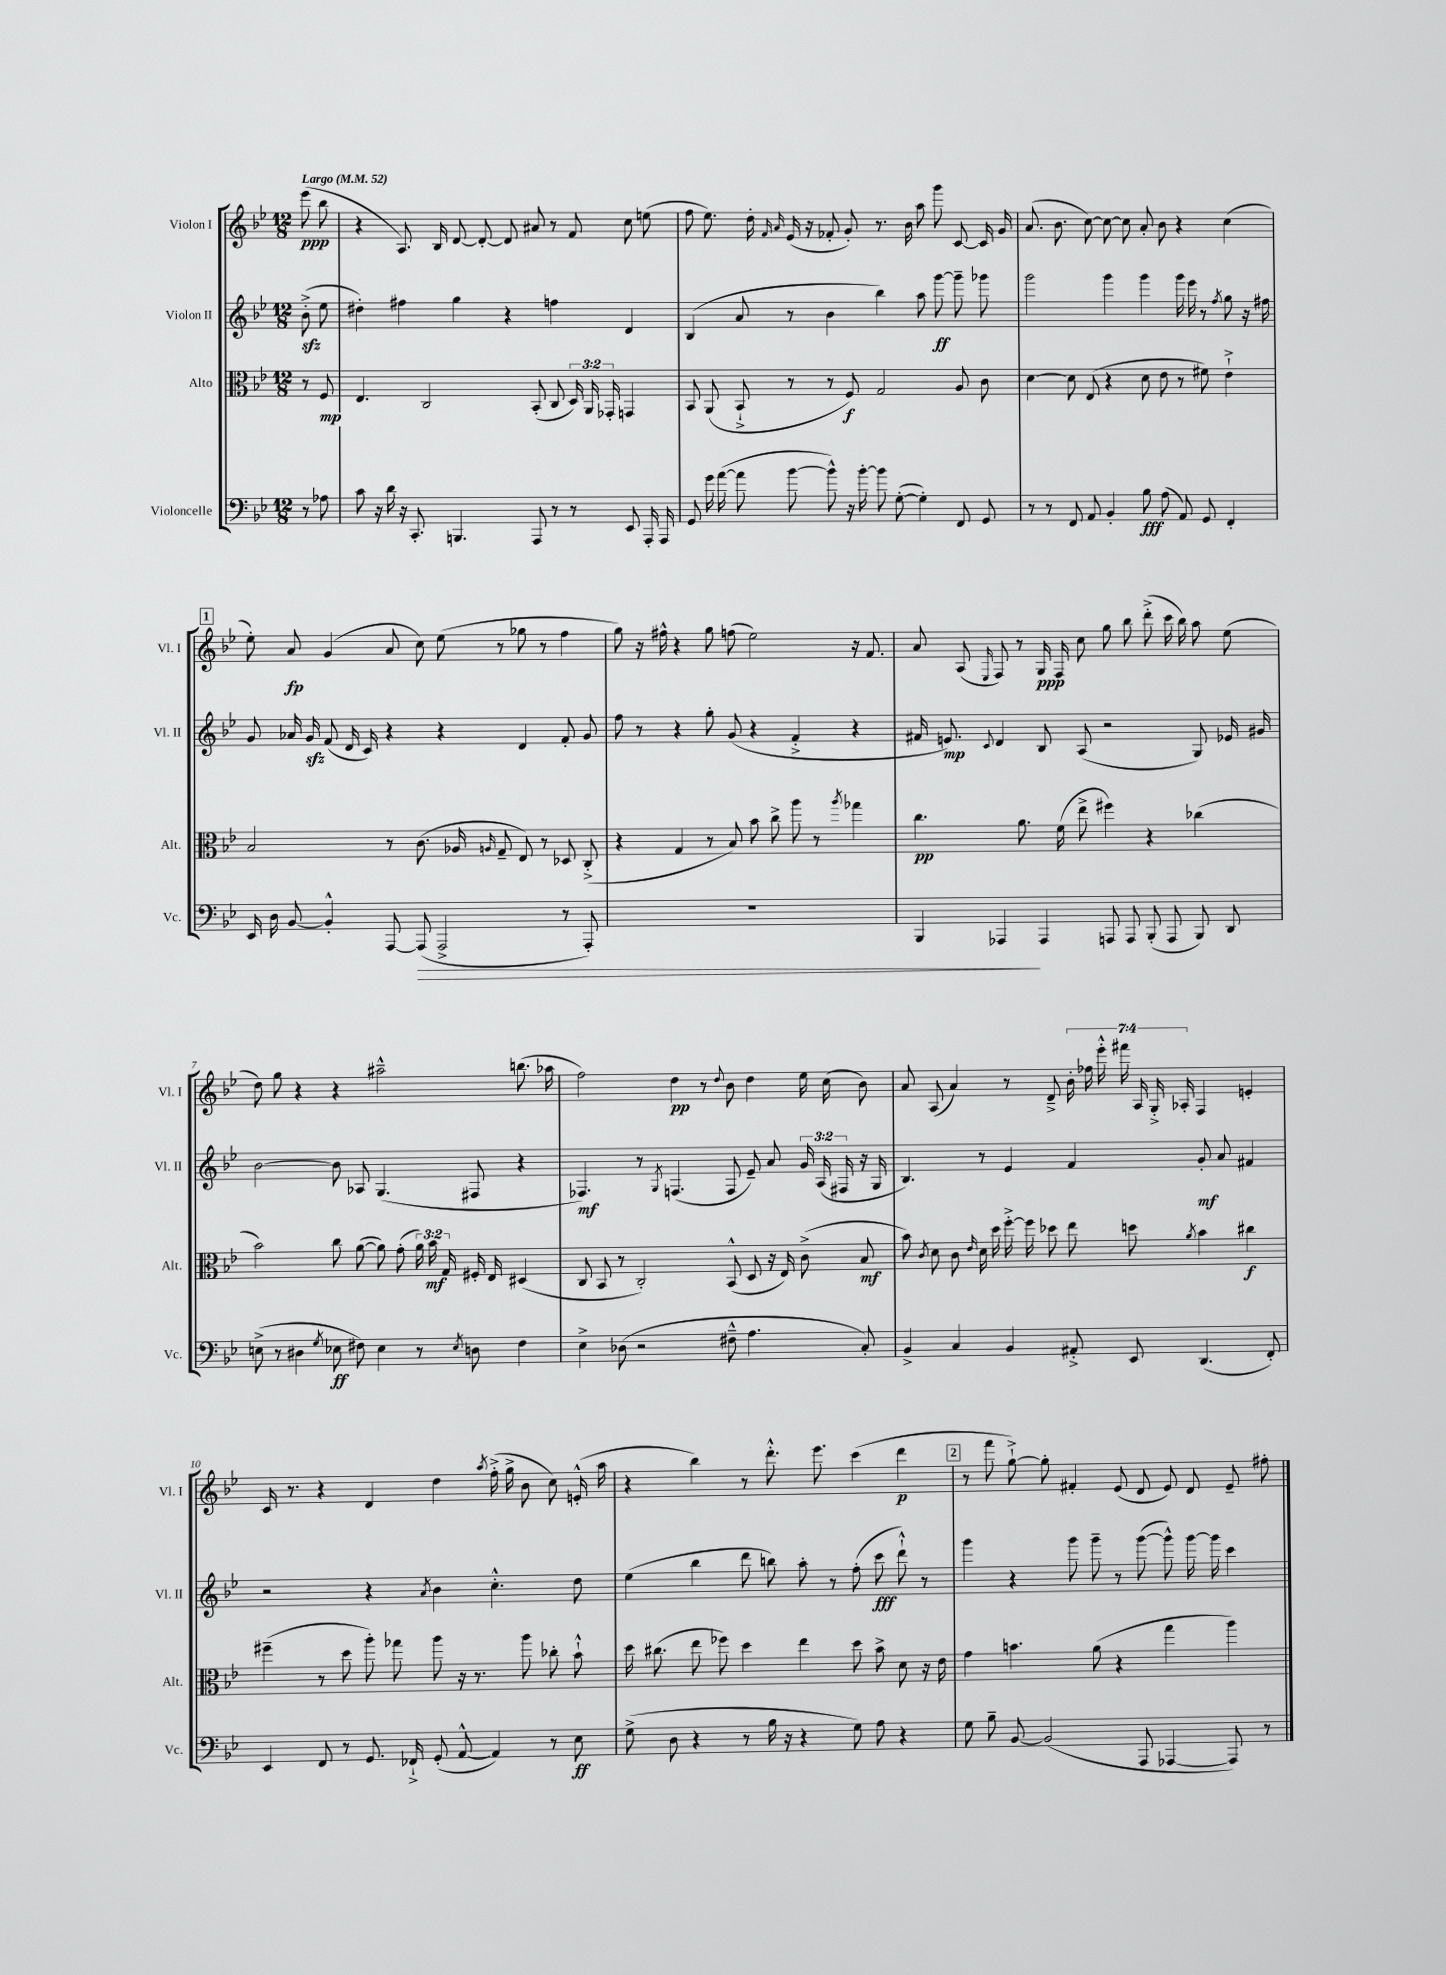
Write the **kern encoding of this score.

**kern	**dynam	**kern	**dynam	**kern	**dynam	**kern	**dynam
*part4	*part4	*part3	*part3	*part2	*part2	*part1	*part1
*staff4	*staff4	*staff3	*staff3	*staff2	*staff2	*staff1	*staff1
*I"Violoncelle	*	*I"Alto	*	*I"Violon II	*	*I"Violon I	*
*I'Vc.	*	*I'Alt.	*	*I'Vl. II	*	*I'Vl. I	*
*clefF4	*	*clefC3	*	*clefG2	*	*clefG2	*
*k[b-e-]	*	*k[b-e-]	*	*k[b-e-]	*	*k[b-e-]	*
*M12/8	*	*M12/8	*	*M12/8	*	*M12/8	*
*MM52	*	*MM52	*	*MM52	*	*MM52	*
=	=	=	=	=	=	=	=
!	!	!	!	!	!	!LO:TX:a:B:t=Largo	!
8r	.	8r	.	(8b-zz'^\	.	(8eee-\	ppp
8A-X\	.	8F/	mp	8ee-\	.	8bb-\	.
=1	=1	=1	=1	=1	=1	=1	=1
8c\	.	4.E-/	.	4dd#X'\)	.	4r	.
16r	.	.	.	.	.	.	.
16d\	.	.	.	.	.	.	.
16r	.	.	.	4ff#X\	.	8.A/)	.
8.CC'/	.	.	.	.	.	.	.
.	.	2C/	.	.	.	.	.
.	.	.	.	.	.	16B-/	.
4.BBBn/	.	.	.	4gg\	.	[8d/	.
.	.	.	.	.	.	8d'/_	.
.	.	.	.	4r	.	8d/]	.
8AAA/	.	(8BB-'/	.	.	.	8a#X/	.
8r	.	8C/	.	4ffn\	.	8r	.
8r	.	24D/)	.	.	.	8f/	.
.	.	24AA/	.	.	.	.	.
.	.	24GG-X'/	.	.	.	.	.
8EE-/	.	4GGn/	.	4d/	.	8cc\	.
16AAA'/	.	.	.	.	.	(8een\	.
16AAA/	.	.	.	.	.	.	.
=2	=2	=2	=2	=2	=2	=2	=2
8GG/	.	8BB-/	.	(4B-/	.	8ff\	.
16g\	.	(8AA/	.	.	.	8.ee-\)	.
([16a\	.	.	.	.	.	.	.
8a\]	.	8BB-`^/	.	8a/	.	.	.
.	.	.	.	.	.	16dd'\	.
.	.	.	.	.	.	16qqf/	.
.	.	.	.	.	.	16qqa/	.
[8b-\	.	8r	.	8r	.	(16e-/	.
.	.	.	.	.	.	16r	.
8b-^^\])	.	8r	.	4b-\	.	8f-X'/	.
16r	.	8F/)	f	.	.	8g'/)	.
[16b-'\	.	.	.	.	.	.	.
8b-\]	.	2G/	.	4bb-\)	.	8.r	.
([8G'\	.	.	.	.	.	.	.
.	.	.	.	.	.	16b-\	.
4G'\])	.	.	.	8aa\	.	8aa\	.
.	.	.	.	[8ggg\	ff	8ggg\	.
8FF/	.	8A/	.	8ggg~\]	.	[8c/	.
8GG/	.	8c\	.	8ggg-X\	.	16c/]	.
.	.	.	.	.	.	16g/	.
=3	=3	=3	=3	=3	=3	=3	=3
8r	.	[4d\	.	2ggg\	.	(8.a/	.
8r	.	.	.	.	.	.	.
.	.	.	.	.	.	8.b-\	.
8FF/	.	8d\]	.	.	.	.	.
8AA/	.	(8E-/	.	.	.	[8cc\)	.
4BB-'/	.	4r	.	4ggg\	.	8cc\_	.
.	.	.	.	.	.	8cc\]	.
8B-\	fff	8d\	.	4ggg\	.	8a'/	.
(8A\	.	8e-\	.	.	.	8b-\	.
8AA/)	.	8r	.	16ggg\	.	4r	.
.	.	.	.	16eee-\	.	.	.
8GG/	.	8f#X\)	.	8r	.	.	.
.	.	.	.	8qff/	.	.	.
4FF'/	.	4e-`^\	.	8gg\	.	(4cc\	.
.	.	.	.	16r	.	.	.
.	.	.	.	16ff#X\	.	.	.
!!LO:LB:g=z
!!LO:REH:place=s1:t=1
=4	=4	=4	=4	=4	=4	=4	=4
16EE-/	.	2B-/	.	8g/	.	8ee-'\)	.
16D\	.	.	.	.	.	.	.
[8BB-/	.	.	.	16a-X/	.	8a/	fp
.	.	.	.	16gzz/	.	.	.
4BB-'^^/]	.	.	.	(8f/	.	(4g/	.
.	.	.	.	16d/	.	.	.
.	.	.	.	16c/)	.	.	.
[8AAA/	.	8r	.	4r	.	8a/	.
!	!LO:HP:b	!	!	!	!	!	!
(8AAA/]	>	(8.c\	.	.	.	8cc\)	.
2AAA^/	.	.	.	4r	.	(8ee-\	.
.	.	16A-X/	.	.	.	.	.
.	.	16qqAn/	.	.	.	.	.
.	.	8G~/	.	.	.	8r	.
.	.	8E-/)	.	4d/	.	8gg-X\	.
.	.	8r	.	.	.	8r	.
8r	.	8D-X/	.	8f'/	.	4ff\	.
8AAA'/)	.	(8C'^/	.	8g/	.	.	.
=5	=5	=5	=5	=5	=5	=5	=5
1.r	.	4r	.	8ff\	.	8gg\)	.
.	.	.	.	8r	.	16r	.
.	.	.	.	.	.	16ff#X^^\	.
.	.	4G/	.	4r	.	4r	.
.	.	8r	.	8gg'\	.	8gg\	.
.	.	8B-/)	.	(8g/	.	(8ffn\	.
.	.	8b-\	.	4r	.	2ee-\)	.
.	.	8cc^\	.	.	.	.	.
.	.	8aa\	.	4f'^/	.	.	.
.	.	8r	.	.	.	.	.
.	.	8qaa/	.	.	.	.	.
.	.	4gg-X\	.	4r	.	16r	.
.	.	.	.	.	.	8.f/	.
=6	=6	=6	=6	=6	=6	=6	=6
4BBB-/	.	4.cc\	pp	16f#X/	.	8a/	.
.	.	.	.	8.en/)	mp	.	.
.	.	.	.	.	.	(8A/	.
.	.	.	.	8qqc/	.	16qqE-/	.
4AAA-X/	.	.	.	4d/	.	8F/)	.
.	.	8.a\	.	.	.	8r	.
4AAA-/	]	.	.	8B-/	.	16G/	ppp
.	.	(16f\	.	.	.	16F/	.
.	.	8ee-^\	.	(8A/	.	8cc\	.
8AAAn/	.	4ff#X\)	.	2r	.	8gg\	.
8AAA/	.	.	.	.	.	8bb-\	.
(8BBB-'/	.	4r	.	.	.	(8ddd'^\	.
8AAA/	.	.	.	.	.	16ccc\	.
.	.	.	.	.	.	16bb-\)	.
8BBB-/)	.	(4cc-X\	.	8G/)	.	8aa\	.
8DD/	.	.	.	16e-X/	.	(8ee-\	.
.	.	.	.	16g#X/	.	.	.
!!LO:LB:g=z
=7	=7	=7	=7	=7	=7	=7	=7
(8En^\	.	2b-\)	.	[2b-\	.	8dd\)	.
8r	.	.	.	.	.	8gg\	.
4D#X\	.	.	.	.	.	4r	.
8qG/	.	.	.	.	.	.	.
8E-X\	ff	8cc\	.	8b-\]	.	4r	.
8F#X\)	.	([8a\	.	8A-X/	.	.	.
4E-\	.	8a\])	.	(4.G/	.	2aa#X~^^\	.
.	.	(8g'\	.	.	.	.	.
8r	.	24a\)	.	.	.	.	.
.	.	24b-\	mf	.	.	.	.
.	.	24G/	.	.	.	.	.
8qE-/	.	.	.	.	.	.	.
8Dn\	.	16F#X'/	.	8F#X/	.	.	.
.	.	16E-/	.	.	.	.	.
4F#\	.	(4D#X/	.	4r	.	(8.bbn\	.
.	.	.	.	.	.	16aa-X\	.
=8	=8	=8	=8	=8	=8	=8	=8
4E-^\	.	8C/	.	4.F-X/)	mf	2ff\)	.
.	.	8BB-/	.	.	.	.	.
(8D-X\	.	8r	.	.	.	.	.
2r	.	2C'/)	.	8r	.	.	.
.	.	.	.	8qG/	.	.	.
.	.	.	.	(4.Fn/	.	4dd\	pp
.	.	.	.	.	.	8r	.
.	.	.	.	.	.	8qqdd/	.
8F#X~^^\	.	(8BB-^^/	.	8F/	.	8b-\	.
4.A\	.	8D/	.	8e-~/)	.	4dd\	.
.	.	16r	.	8a/	.	.	.
.	.	16E-/)	.	.	.	.	.
.	.	(8c^\	.	24g/	.	16ee-\	.
.	.	.	.	(24A/	.	.	.
.	.	.	.	.	.	(16cc\	.
.	.	.	.	24F#X/	.	.	.
8C'/)	.	8B-/	mf	16r	.	8b-\)	.
.	.	.	.	16G/	.	.	.
=9	=9	=9	=9	=9	=9	=9	=9
4BB-^/	.	8b-\)	.	4.B-/)	.	8a/	.
.	.	8qc/	.	.	.	.	.
.	.	8d\	.	.	.	(8A/	.
4C/	.	8c\	.	.	.	4a/)	.
.	.	16qqe-/	.	.	.	.	.
.	.	16d\	.	8r	.	.	.
.	.	16dd\	.	.	.	.	.
4BB-/	.	[16ff'^\	.	4e-/	.	8r	.
.	.	16ff\]	.	.	.	.	.
.	.	8dd-X\	.	.	.	8d~^/	.
8AA#X'^/	.	8ee-\	.	4f/	.	28b-'\	.
.	.	.	.	.	.	28ff-X\	.
.	.	.	.	.	.	28eee-'^^\	.
.	.	.	.	.	.	28fff#X\	.
8EE-/	.	8ddn\	.	.	.	.	.
.	.	.	.	.	.	28A/	.
.	.	.	.	.	.	28G'^/	.
.	.	.	.	.	.	28A-X'/	.
.	.	8qa/	.	.	.	.	.
(4.DD/	.	4b-\	.	8g'/	mf	4F/	.
.	.	.	.	8a/	.	.	.
.	.	4cc#X\	f	4f#X/	.	4en'/	.
8FF'/)	.	.	.	.	.	.	.
!!LO:LB:g=z
=10	=10	=10	=10	=10	=10	=10	=10
4EE-/	.	(4ff#X~\	.	2r	.	16c/	.
.	.	.	.	.	.	8.r	.
8FF/	.	8r	.	.	.	4r	.
8r	.	8dd\	.	.	.	.	.
8.GG/	.	8aa'\)	.	4r	.	4d/	.
.	.	8gg-X\	.	.	.	.	.
16FF-X`^/	.	.	.	.	.	.	.
.	.	.	.	8qa/	.	.	.
(8GG'/	.	8aa\	.	4b-\	.	4dd\	.
[8AA^^/	.	16r	.	.	.	.	.
.	.	8.r	.	.	.	.	.
.	.	.	.	.	.	8qaa/	.
4AA/])	.	.	.	4.cc'^^\	.	(16ff'^\	.
.	.	.	.	.	.	16gg^\	.
.	.	8aa\	.	.	.	8b-\	.
8r	.	8cc-X'\	.	.	.	8cc\)	.
8E-\	ff	8b-`^^\	.	8dd\	.	(16en'^^/	.
.	.	.	.	.	.	16aa\	.
=11	=11	=11	=11	=11	=11	=11	=11
(8G^\	.	16dd\	.	(4ee-\	.	4r	.
.	.	(8.cc#X\	.	.	.	.	.
8D\	.	.	.	.	.	.	.
4r	.	8ee-\	.	4bb-\	.	4bb-\)	.
.	.	8ff-X\)	.	.	.	.	.
8r	.	4dd\	.	8ddd\	.	8r	.
16B-\	.	.	.	8bbn\)	.	8.ddd'^^\	.
16r	.	.	.	.	.	.	.
4r	.	4ee-\	.	8aa'\	.	.	.
.	.	.	.	.	.	8.eee-\	.
.	.	.	.	8r	.	.	.
8G\)	.	8dd\	.	(8ff'\	.	(4ccc\	.
8A\	.	8b-^\	.	8ccc\	fff	.	.
4r	.	8d\	.	8ddd`^^\)	.	4ddd\	p
.	.	16r	.	8r	.	.	.
.	.	16e-\	.	.	.	.	.
!!LO:REH:place=s1:t=2
=12	=12	=12	=12	=12	=12	=12	=12
8G\	.	4g\	.	4ggg\	.	8r	.
8B-~\	.	.	.	.	.	8fff\	.
[8BB-/	.	4.bn\	.	4r	.	[8gg`^\)	.
(2BB-/]	.	.	.	.	.	8gg'\]	.
.	.	.	.	8ggg\	.	4f#X'/	.
.	.	(8a\	.	8ggg~\	.	.	.
.	.	4r	.	8r	.	(8e-/	.
8AAA/	.	.	.	([8ggg\	.	8d/	.
[4AAA-X/	.	4gg\	.	8ggg^^\])	.	8e-/)	.
.	.	.	.	[16ggg\	.	8d/	.
.	.	.	.	16ggg\]	.	.	.
8AAA-/])	.	4aa\)	.	4ccc\	.	8e-~/	.
8r	.	.	.	.	.	8ff#X'\	.
==	==	==	==	==	==	==	==
*-	*-	*-	*-	*-	*-	*-	*-
